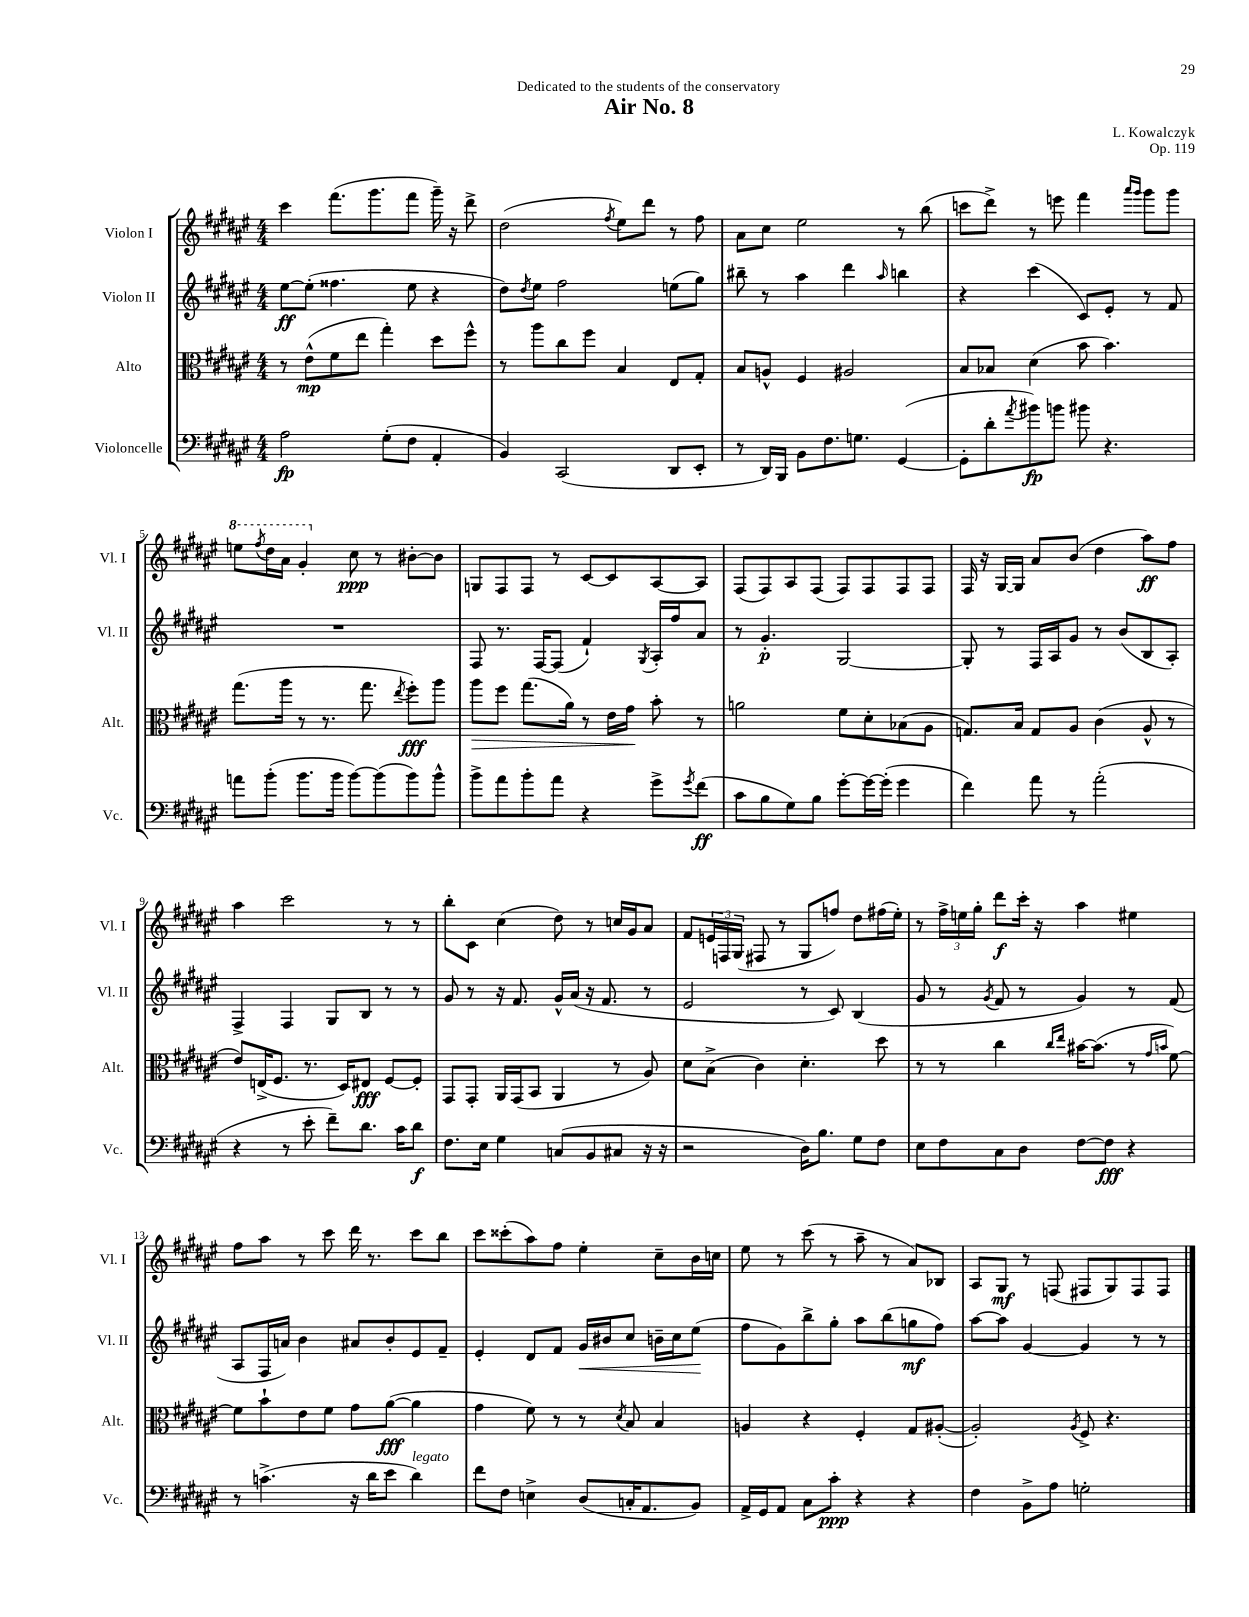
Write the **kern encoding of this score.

**kern	**dynam	**kern	**dynam	**kern	**dynam	**kern	**dynam
*part4	*part4	*part3	*part3	*part2	*part2	*part1	*part1
*staff4	*staff4	*staff3	*staff3	*staff2	*staff2	*staff1	*staff1
*I"Violoncelle	*	*I"Alto	*	*I"Violon II	*	*I"Violon I	*
*I'Vc.	*	*I'Alt.	*	*I'Vl. II	*	*I'Vl. I	*
*clefF4	*	*clefC3	*	*clefG2	*	*clefG2	*
*k[f#c#g#d#a#e#]	*	*k[f#c#g#d#a#e#]	*	*k[f#c#g#d#a#e#]	*	*k[f#c#g#d#a#e#]	*
*M4/4	*	*M4/4	*	*M4/4	*	*M4/4	*
=1	=1	=1	=1	=1	=1	=1	=1
2A#\	fp	8r	.	[8ee#\L	ff	4ccc#\	.
.	.	(8e#^^\L	mp	(8ee#'\J]	.	.	.
.	.	8f#\	.	4.ff##X\	.	(8.fff#\L	.
.	.	8ee#\J	.	.	.	.	.
.	.	.	.	.	.	8.ggg#\	.
(8G#'\L	.	4gg#'\)	.	.	.	.	.
8F#\J	.	.	.	8ee#\	.	8fff#\J	.
4AA#'/	.	8dd#\L	.	4r	.	16ggg#~\)	.
.	.	.	.	.	.	16r	.
.	.	8ff#^^\J	.	.	.	8ddd#^\	.
=2	=2	=2	=2	=2	=2	=2	=2
4BB/)	.	8r	.	8dd#\L)	.	(2dd#\	.
.	.	.	.	8qdd#/	.	.	.
.	.	8aa#\L	.	8ee#\J	.	.	.
(2CC#/	.	8cc#\	.	2ff#\	.	.	.
.	.	8ff#\J	.	.	.	.	.
.	.	.	.	.	.	8qff#/	.
.	.	4B/	.	.	.	8ee#\L)	.
.	.	.	.	.	.	8ddd#\J	.
8DD#/L	.	8E#/L	.	(8een\L	.	8r	.
8EE#'/J	.	8G#'/J	.	8gg#\J)	.	8ff#\	.
=3	=3	=3	=3	=3	=3	=3	=3
8r	.	8B/L	.	8bb#X~\	.	8a#\L	.
16DD#/LL)	.	8An^^/J	.	8r	.	8cc#\J	.
16BBB/JJ	.	.	.	.	.	.	.
8BB\L	.	4F#/	.	4aa#\	.	2ee#\	.
8.F#\	.	.	.	.	.	.	.
.	.	2A#X/	.	4ddd#\	.	.	.
8.Gn\J	.	.	.	.	.	.	.
.	.	.	.	16qqaa#/	.	.	.
([4GG#/	.	.	.	4bbn\	.	8r	.
.	.	.	.	.	.	(8bb\	.
=4	=4	=4	=4	=4	=4	=4	=4
8GG#'\L]	.	8B/L	.	4r	.	8cccn\L	.
8d#'\	.	8B-X/J	.	.	.	8ddd#^\J)	.
8qa#/	.	.	.	.	.	.	.
8b#X\)	fp	(4d#\	.	(4ccc#\	.	8r	.
8bn\J	.	.	.	.	.	8eeen\	.
8b#X\	.	8b\	.	8c#/L)	.	4fff#\	.
4.r	.	4.b\)	.	8e#'/J	.	.	.
.	.	.	.	.	.	16qqaaa#/LL	.
.	.	.	.	.	.	16qqggg#/JJ	.
.	.	.	.	8r	.	8ggg#\L	.
.	.	.	.	8f#/	.	8ggg#\J	.
!!LO:LB:g=z
=5	=5	=5	=5	=5	=5	=5	=5
*	*	*	*	*	*	*8va	*
8an\L	.	(8.gg#\L	.	1r	.	8eeen\L	.
.	.	.	.	.	.	8qfff#/	.
(8b'\J	.	.	.	.	.	16ddd#\L	.
.	.	16aa#\Jk	.	.	.	16aa#\JJ	.
8.b\L	.	8r	.	.	.	4gg#'/	.
.	.	8.r	.	.	.	.	.
16b\Jk	.	.	.	.	.	.	.
*	*	*	*	*	*	*X8va	*
[8b\L)	.	.	.	.	.	8cc#\	ppp
.	.	8.gg#\	.	.	.	.	.
(8b\]	.	.	.	.	.	8r	.
.	.	8qee#/	.	.	.	.	.
8b\)	.	8ff#'\L)	fff	.	.	[8b#X'\L	.
8b^^\J	.	8aa#\J	.	.	.	8b#\J]	.
=6	=6	=6	=6	=6	=6	=6	=6
!	!	!	!LO:HP:b	!	!	!	!
8b^\L	.	8aa#\L	>	8F#/	.	8Gn/L	.
8a#\	.	8ff#\J	.	8.r	.	8F#/	.
8b'\	.	(8.gg#\L	.	.	.	8F#/J	.
.	.	.	.	[16F#/KL	.	.	.
8a#\J	.	.	.	(8F#/J]	.	8r	.
.	.	16a#\Jk)	.	.	.	.	.
4r	.	8r	.	4f#`/)	.	[8c#/L	.
.	.	16e#\LL	.	.	.	8c#/]	.
.	.	16g#\JJ	.	.	.	.	.
.	.	.	.	8qG#/	.	.	.
8g#^\L	.	8b'\	]	16A#'/LL	.	[8A#/	.
.	.	.	.	16ff#/J	.	.	.
8qg#/	.	.	.	.	.	.	.
(8f#\J	ff	8r	.	8a#/J	.	8A#/J]	.
=7	=7	=7	=7	=7	=7	=7	=7
8c#\L	.	2an\	.	8r	.	(8F#/L	.
8B\	.	.	.	4.g#'/	p	8F#/)	.
8G#\)	.	.	.	.	.	8A#/	.
8B\J	.	.	.	.	.	(8F#/J	.
[8g#'\L	.	8f#\L	.	[2G#/	.	8F#/L)	.
16g#\L_	.	8d#'\	.	.	.	8F#/	.
(16g#'\JJ]	.	.	.	.	.	.	.
4g#\	.	(8B-X\	.	.	.	8F#/	.
.	.	8A#\J	.	.	.	8F#/J	.
=8	=8	=8	=8	=8	=8	=8	=8
4f#\)	.	8.Gn/L)	.	8G#'/]	.	16F#/	.
.	.	.	.	.	.	16r	.
.	.	.	.	8r	.	[16G#/LL	.
.	.	16B/Jk	.	.	.	16G#/JJ]	.
8a#\	.	8G/L	.	16F#/LL	.	8a#/L	.
.	.	.	.	16A#/J	.	.	.
8r	.	8A#/J	.	8g#/J	.	(8b/J	.
(2a#'\	.	(4c#\	.	8r	.	4dd#\	.
.	.	.	.	(8b/L	.	.	.
.	.	8A#^^/	.	8B/	.	8aa#\L)	ff
.	.	8r	.	8A#'/J)	.	8ff#\J	.
!!LO:LB:g=z
=9	=9	=9	=9	=9	=9	=9	=9
4r	.	8e#/L)	.	4F#^/	.	4aa#\	.
.	.	(16En^/K	.	.	.	.	.
.	.	8.F#/J	.	.	.	.	.
8r	.	.	.	4F#/	.	2ccc#\	.
8e#'\	.	8.r	.	.	.	.	.
8f#~\L)	.	.	.	8G#/L	.	.	.
.	.	16D#/KL)	.	.	.	.	.
8.d#\J	.	8E#X/J	fff	8B/J	.	.	.
.	.	[8F#/L	.	8r	.	8r	.
16c#\KL	.	.	.	.	.	.	.
8d#\J	f	8F#'/J]	.	8r	.	8r	.
=10	=10	=10	=10	=10	=10	=10	=10
8.F#\L	.	8GG#/L	.	8g#/	.	8bb'\L	.
.	.	8GG#'/J	.	8r	.	8c#\J	.
16E#\Jk	.	.	.	.	.	.	.
4G#\	.	16AA#/LL	.	16r	.	(4cc#\	.
.	.	(16GG#/J	.	8.f#/	.	.	.
.	.	8BB/J	.	.	.	.	.
(8Cn/L	.	4AA#/	.	16g#^^/LL	.	8dd#\)	.
.	.	.	.	(16a#/JJ	.	.	.
8BB/	.	.	.	16r	.	8r	.
.	.	.	.	8.f#/	.	.	.
8C#X/J	.	8r	.	.	.	16ccn/LL	.
.	.	.	.	.	.	16g#/J	.
16r	.	8A#/)	.	8r	.	8a#/J	.
16r	.	.	.	.	.	.	.
=11	=11	=11	=11	=11	=11	=11	=11
2r	.	8d#\L	.	2e#/	.	8f#/L	.
.	.	(8B^\J	.	.	.	24en/L	.
.	.	.	.	.	.	24Fn/	.
.	.	.	.	.	.	(24G#/JJ	.
.	.	4c#\)	.	.	.	8F#X/	.
.	.	.	.	.	.	8r	.
16D#\KL)	.	4.d#'\	.	8r	.	8G#/L	.
8.B\J	.	.	.	.	.	.	.
.	.	.	.	8c#/)	.	8ffn/J)	.
8G#\L	.	.	.	(4B/	.	8dd#\L	.
8F#\J	.	8dd#\	.	.	.	(16ff#X\L	.
.	.	.	.	.	.	16ee#'\JJ)	.
=12	=12	=12	=12	=12	=12	=12	=12
8E#\L	.	8r	.	8g#/	.	8r	.
8F#\	.	8r	.	8r	.	24ff#^\LL	.
.	.	.	.	.	.	24een\	.
.	.	.	.	.	.	24gg#'\JJ	.
.	.	.	.	8qg#/	.	.	.
8C#\	.	4cc#\	.	8f#/	.	8ddd#\L	f
8D#\J	.	.	.	8r	.	16ccc#'\Jk	.
.	.	.	.	.	.	16r	.
.	.	16qqcc#/LL	.	.	.	.	.
.	.	16qqee#/JJ	.	.	.	.	.
[8F#\L	.	[16b#X\KL	.	4g#/)	.	4aa#\	.
.	.	(8.b#\J]	.	.	.	.	.
8F#\J]	fff	.	.	.	.	.	.
4r	.	8r	.	8r	.	4ee#X\	.
.	.	16qqg#/LL	.	.	.	.	.
.	.	16qqbn/JJ	.	.	.	.	.
.	.	[8f#\)	.	(8f#/	.	.	.
!!LO:LB:g=z
=13	=13	=13	=13	=13	=13	=13	=13
8r	.	8f#\L]	.	8A#/L	.	8ff#\L	.
(4.cn^\	.	8b`\	.	16F#/L	.	8aa#\J	.
.	.	.	.	16an/JJ)	.	.	.
.	.	8e#\	.	4b\	.	8r	.
.	.	8f#\J	.	.	.	8ccc#\	.
16r	.	8g#\L	.	8a#X/L	.	16ddd#\	.
16d#\KL	.	.	.	.	.	8.r	.
8e#\J	.	([8a#\J	fff	8b'/	.	.	.
!LO:TX:a:i:t=legato	!	!	!	!	!	!	!
4d#\)	.	4a#\]	.	8e#/	.	8ccc#\L	.
.	.	.	.	8f#~/J	.	8bb\J	.
=14	=14	=14	=14	=14	=14	=14	=14
8f#\L	.	4g#\	.	4e#'/	.	8ccc#\L	.
8F#\J	.	.	.	.	.	(8ccc##X'\	.
4En^\	.	8f#\)	.	8d#/L	.	8aa#\)	.
.	.	8r	.	8f#/J	.	8ff#\J	.
!	!	!	!	!	!LO:HP:b	!	!
(8D#/L	.	8r	.	16g#/LL	<	4ee#'\	.
.	.	.	.	16b#X/J	.	.	.
.	.	8qd#/	.	.	.	.	.
16Cn'/K	.	8B/	.	8cc#/J	.	.	.
8.AA#/	.	.	.	.	.	.	.
.	.	4B/	.	16bn~\LL	.	8cc#~\L	.
.	.	.	.	16cc#\J	.	.	.
8BB/J)	.	.	.	(8ee#\J	.	16b\L	.
.	.	.	.	.	.	16ccn\JJ	.
.	.	.	.	.	[	.	.
=15	=15	=15	=15	=15	=15	=15	=15
16AA#^/LL	.	4An/	.	8ff#\L	.	8ee#\	.
16GG#/J	.	.	.	.	.	.	.
8AA#/J	.	.	.	8g#\)	.	8r	.
8C#\L	.	4r	.	8bb^\	.	(8ccc#\	.
8c#'\J	ppp	.	.	8gg#'\J	.	8r	.
4r	.	4F#'/	.	8aa#\L	.	8aa#~\	.
.	.	.	.	(8bb\	.	8r	.
4r	.	8G#/L	.	8ggn\	mf	8a#/L)	.
.	.	([8A#X'/J	.	8ff#\J)	.	8B-X/J	.
=16	=16	=16	=16	=16	=16	=16	=16
4F#\	.	2A#'/])	.	[8aa#\L	.	8A#/L	.
.	.	.	.	8aa#\J]	.	8G#/J	mf
8BB^\L	.	.	.	[4g#/	.	8r	.
8A#\J	.	.	.	.	.	(8Fn/	.
.	.	8qA#/	.	.	.	.	.
2Gn'\	.	8F#^/	.	4g#/]	.	8F#X/L	.
.	.	4.r	.	.	.	8G#/)	.
.	.	.	.	8r	.	8F#/	.
.	.	.	.	8r	.	8F#/J	.
==	==	==	==	==	==	==	==
*-	*-	*-	*-	*-	*-	*-	*-
